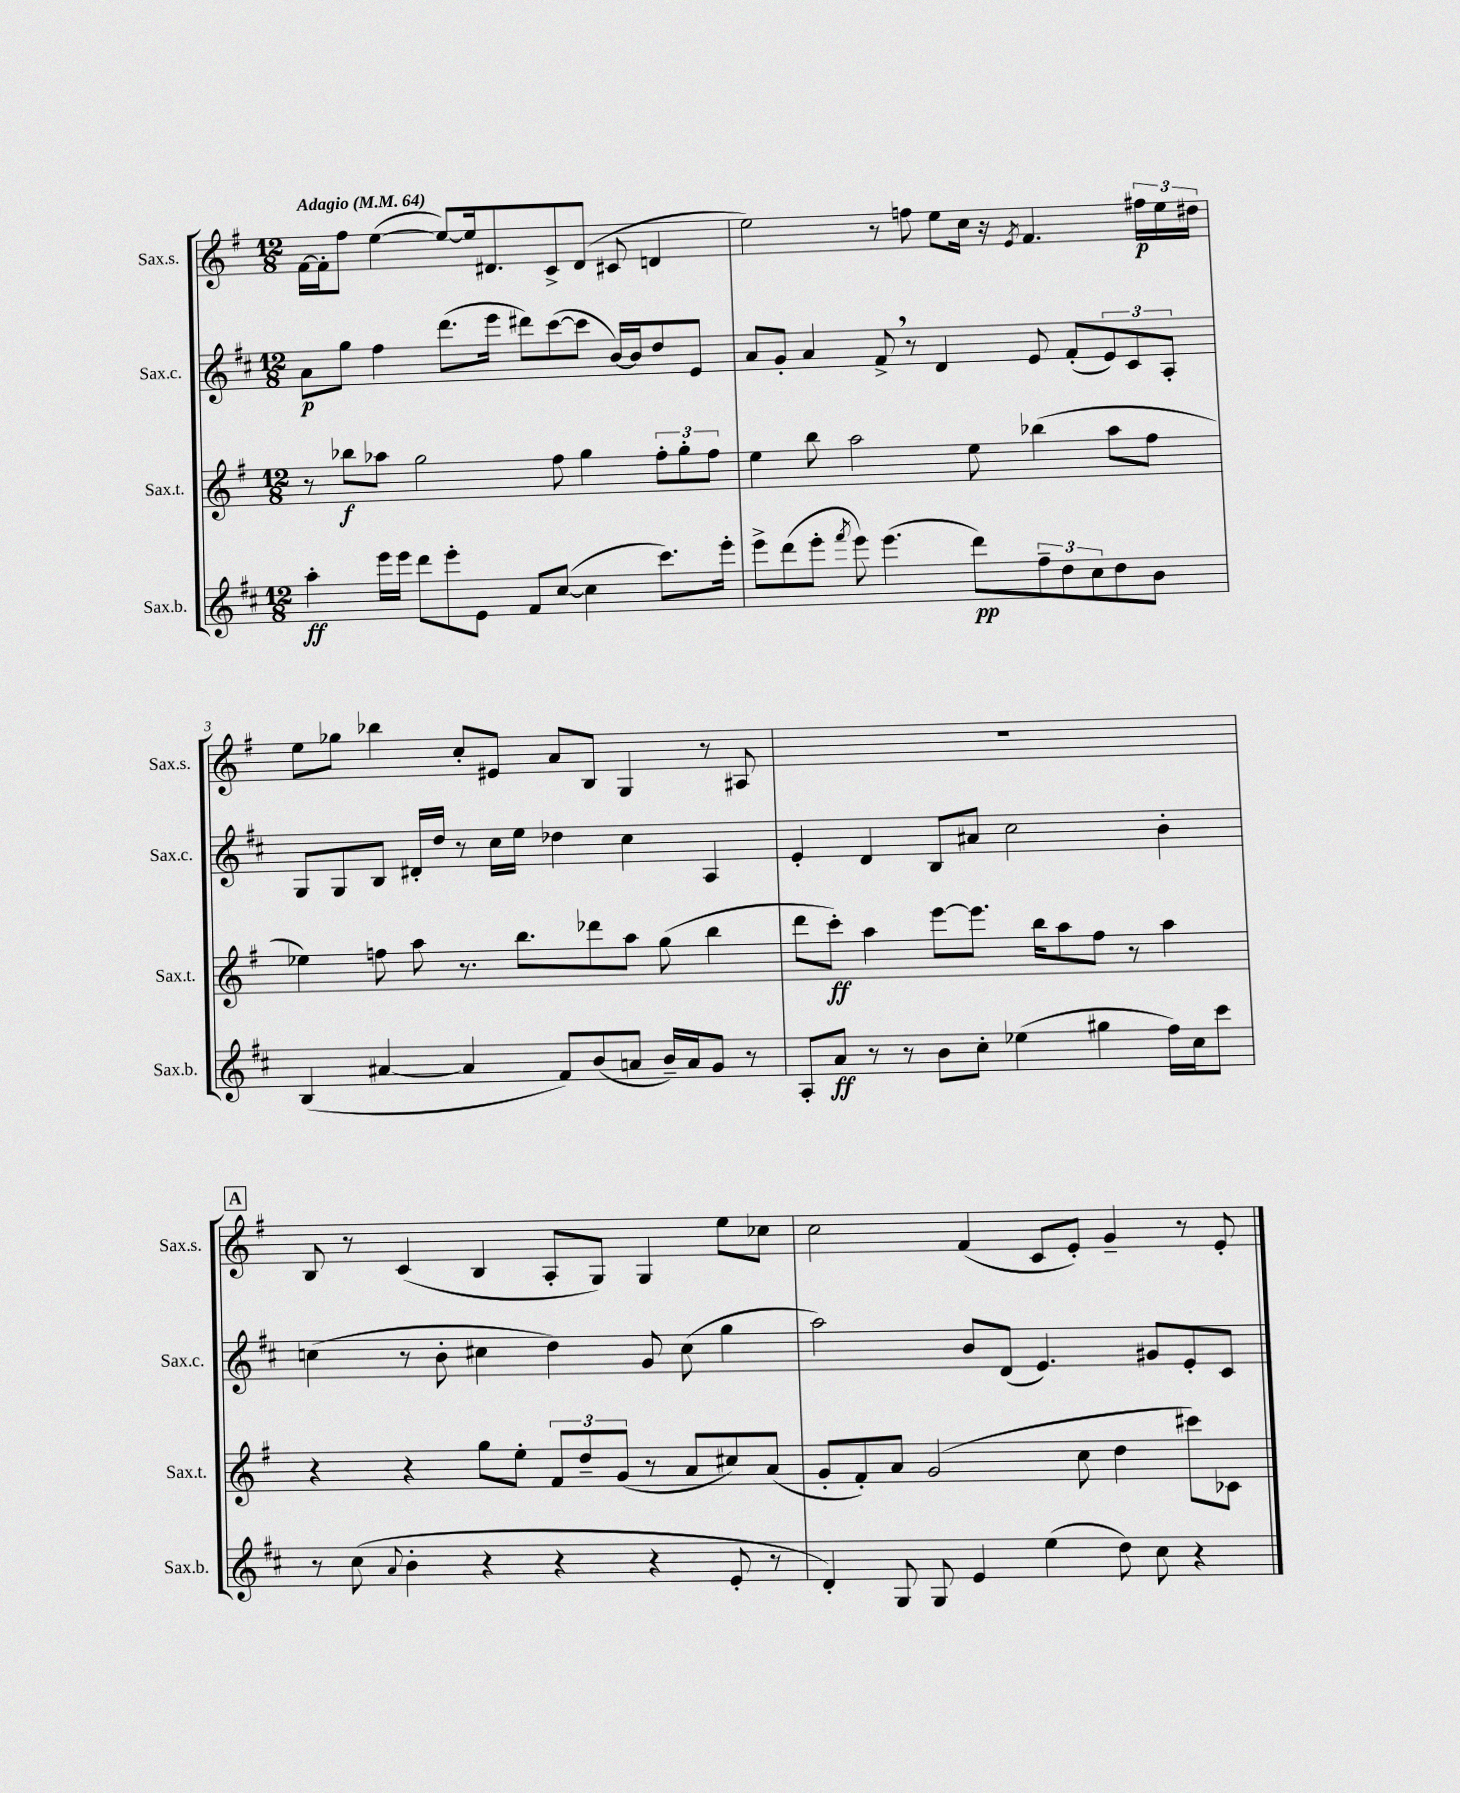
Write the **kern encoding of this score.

**kern	**kern	**kern	**kern
*staff4	*staff3	*staff2	*staff1
*clefG2	*clefG2	*clefG2	*clefG2
*k[f#c#]	*k[f#]	*k[f#c#]	*k[f#]
*M12/8	*M12/8	*M12/8	*M12/8
*MM64	*MM64	*MM64	*MM64
4aa'\	8r	8a\L	[16f#\LL
.	.	.	16f#'\]J
.	8bb-\L	8gg\J	8ff#\J
16eee\LL	8aa-\J	4ff#\	([4ee\
16eee\JJ	.	.	.
8ddd\L	2gg\	.	.
8eee'\	.	(8.ddd\L	8ee/_L)
8e\J	.	.	16ee/]k
.	.	16eee\Jk	8.d#/
8f#/L	.	8ddd#\L)	.
([8cc#/J	8ff#\	([8ccc#\	8c^/
4cc#\]	4gg\	8ccc#\]J	(8d#/J
.	.	[16b/LL)	8c#/
.	.	16b/]J	.
8.ccc#\L)	12ff#'\L	8dd/	4d/
.	12gg'\	.	.
.	.	8e/J	.
.	12ff#\J	.	.
16eee'\Jk	.	.	.
=	=	=	=
8eee^\L	4ee\	8a/L	2ee\)
(8ddd\	.	8g'/J	.
8eee'\J	8bb\	4a/	.
8qfff#/	.	.	.
8eee\)	2aa\	.	.
(4.eee\	.	8f#^/	8r
.	.	8r	8ff\
.	.	4d/	8ee\L
8ddd\L)	8ee\	.	16cc\Jk
.	.	.	16r
.	.	.	8qe/
12ff#~\	(4bb-\	8e/	4.f#/
12dd\	.	.	.
.	.	(8f#'/L	.
12cc#\	.	.	.
8dd\	8aa\L	12e/)	.
.	.	12c#/	.
8b\J	8ff#\J	.	24ff#\LL
.	.	12A'/J	24ee\
.	.	.	24dd#\JJ
=	=	=	=
(4B/	4ee-\)	8G/L	8ee\L
.	.	8G/	8gg-\J
[4a#/	8ff\	8B/J	4bb-\
.	8aa\	16d#'/LL	.
.	.	16dd/JJ	.
4a#/]	8.r	8r	8cc'/L
.	.	16cc#\LL	8e#/J
.	8.bb\L	16ee\JJ	.
8f#/L)	.	4dd-\	8a/L
(8b/	8ddd-\	.	8B/J
8a/J	8aa\J	4cc#\	4G/
16b~/LL)	(8gg\	.	.
16a/J	.	.	.
8g/J	4bb\	4A/	8r
8r	.	.	8A#/
=	=	=	=
8A'/L	8ddd\L	4e'/	1.r
8a/J	8ccc'\J)	.	.
8r	4aa\	4d/	.
8r	.	.	.
8b\L	[8eee\L	8B/L	.
8cc#'\J	8.eee\]J	8a#/J	.
(4ee-\	.	2cc#\	.
.	16bb\LK	.	.
.	8aa\	.	.
4gg#\	8ff#\J	.	.
.	8r	.	.
16ff#\LL)	4aa\	4b'\	.
16cc#\J	.	.	.
8ccc#\J	.	.	.
=	=	=	=
8r	4r	(4cc\	8B/
(8cc#\	.	.	8r
8qqa/	.	.	.
4b'\	4r	8r	(4c/
.	.	8b'\	.
4r	8gg\L	4cc#\	4B/
.	8ee'\J	.	.
4r	12f#/L	4dd\)	8A'/L
.	12dd~/	.	.
.	.	.	8G/J)
.	(12g/J	.	.
4r	8r	8g/	4G/
.	8a/L	(8cc#\	.
8e'/	8cc#/)	4gg\	8ee\L
8r	(8a/J	.	8cc-\J
=	=	=	=
4d'/)	8g'/L	2aa\)	2cc\
.	8f#'/)	.	.
8G/	8a/J	.	.
8G/	(2g/	.	.
4e/	.	8b/L	(4f#/
.	.	(8d/J	.
(4ee\	.	4.e/)	8c/L
.	8cc\	.	8e'/J)
8dd\)	4dd\	.	4g~/
8cc#\	.	8g#/L	.
4r	8ccc#\L)	8e'/	8r
.	8c-\J	8c#/J	8e'/
==	==	==	==
*-	*-	*-	*-
